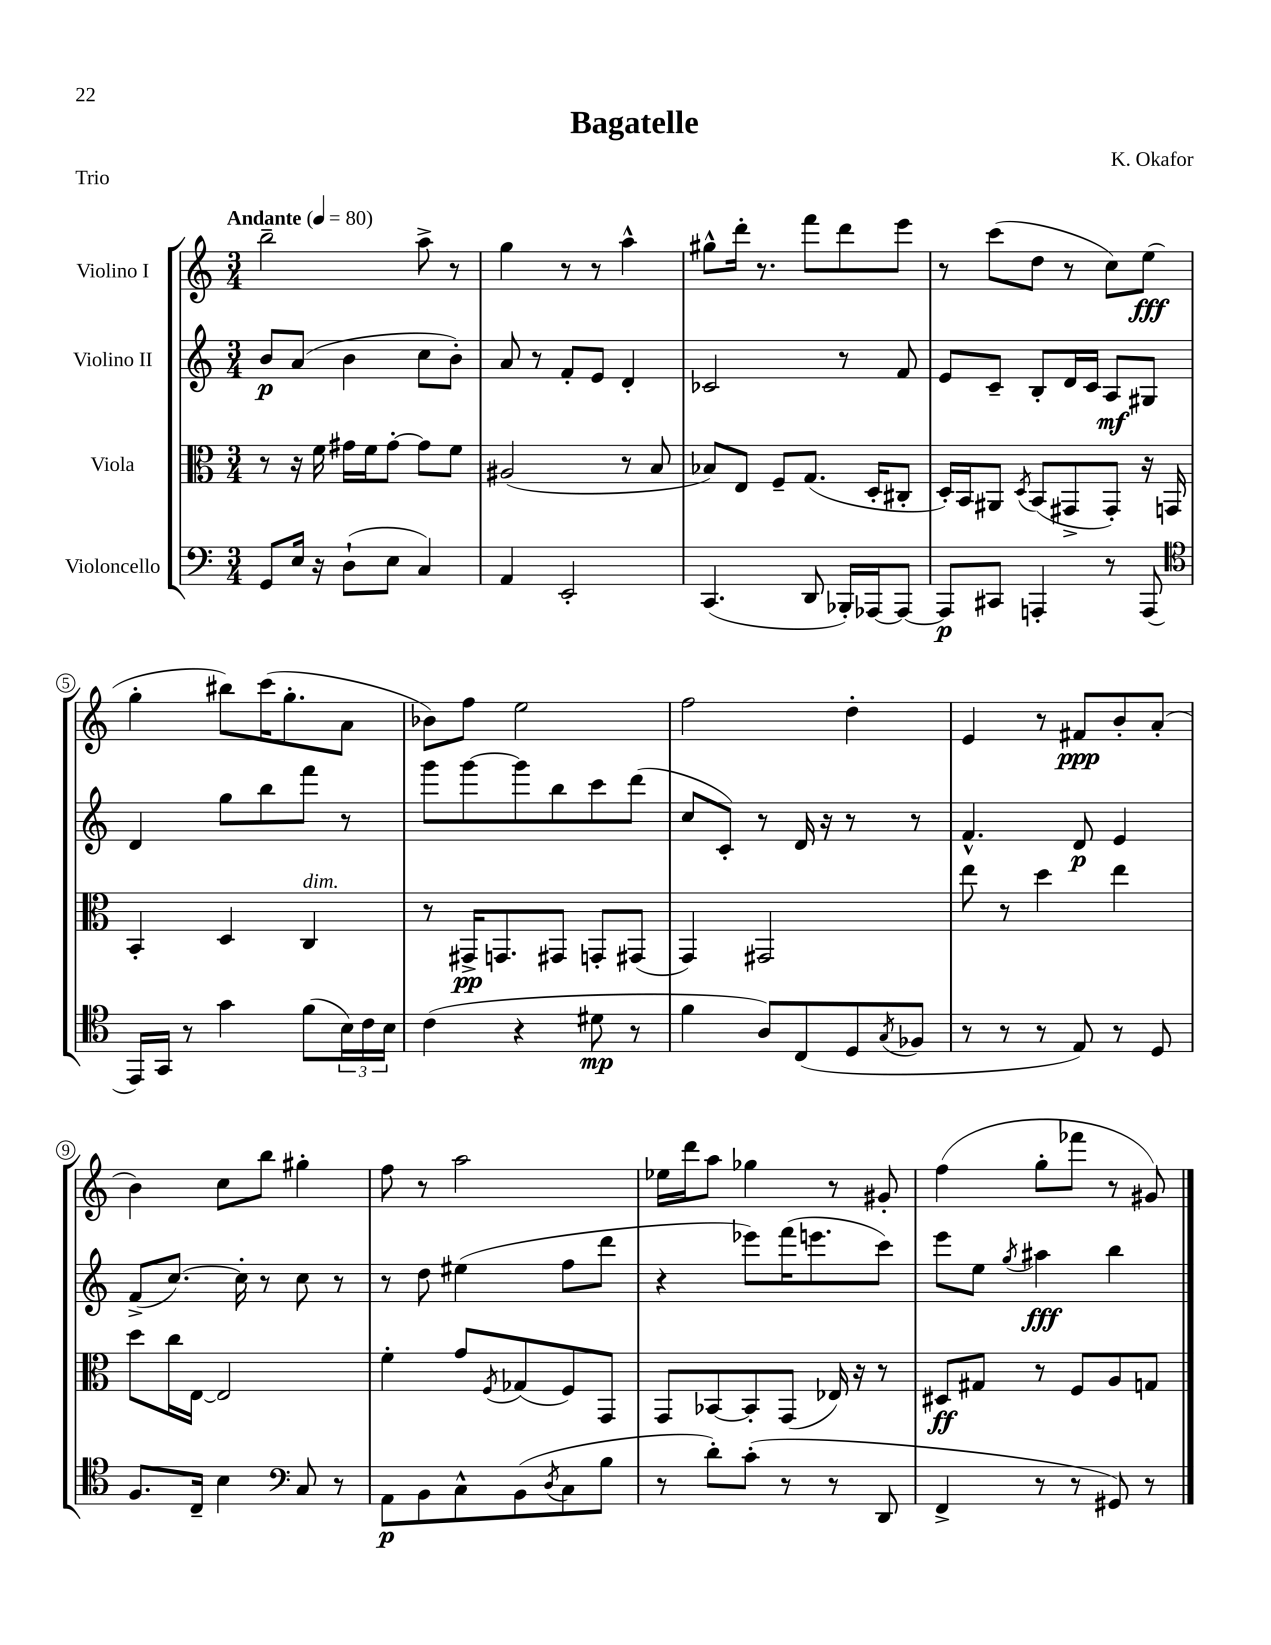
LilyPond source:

\header { title = "Bagatelle" composer = "K. Okafor" piece = "Trio" }
<<
\new StaffGroup <<
\new Staff = "s0" \with { instrumentName = "Violino I" } {
    \clef treble \key c \major \numericTimeSignature \time 3/4 \tempo "Andante" 4 = 80
    b''2-- a''8-> r8 |
    g''4 r8 r8 a''4-^ |
    gis''8-^ d'''16-. r8. f'''8 d'''8 e'''8 |
    r8 c'''8( d''8 r8 c''8) e''8\fff( |
    g''4-. bis''8) c'''16( g''8.-. a'8 |
    bes'8) f''8 e''2 |
    f''2 d''4-. |
    e'4 r8 fis'8\ppp b'8-. a'8-.( |
    b'4) c''8 b''8 gis''4-. |
    f''8 r8 a''2 |
    ees''16 d'''16 a''8 ges''4 r8 gis'8-. |
    f''4( g''8-. fes'''8 r8 gis'8) \bar "|." |
}
\new Staff = "s1" \with { instrumentName = "Violino II" } {
    \clef treble \key c \major \numericTimeSignature \time 3/4
    b'8\p a'8( b'4 c''8 b'8-.) |
    a'8 r8 f'8-. e'8 d'4-. |
    ces'2 r8 f'8 |
    e'8 c'8-- b8-. d'16 c'16 a8\mf gis8 |
    d'4 g''8 b''8 f'''8 r8 |
    g'''8 g'''8~ g'''8 b''8 c'''8 d'''8( |
    c''8 c'8-.) r8 d'16 r16 r8 r8 |
    f'4.-^ d'8\p e'4 |
    f'8->( c''8.~) c''16-. r8 c''8 r8 |
    r8 d''8 eis''4( f''8 d'''8 |
    r4 ees'''8) f'''16( e'''8. c'''8) |
    e'''8 e''8 \acciaccatura { g''8 } ais''4\fff b''4 \bar "|." |
}
\new Staff = "s2" \with { instrumentName = "Viola" } {
    \clef alto \key c \major \numericTimeSignature \time 3/4
    r8 r16 f'16 gis'16 f'16 gis'8~-. gis'8 f'8 |
    ais2( r8 b8 |
    bes8) e8 f8-- g8.( d16-. cis8-. |
    d16-.) b,16 ais,8 \acciaccatura { d8 } b,8( gis,8-> gis,8-.) r16 g,16 |
    b,4-. d4 c4^\markup { \italic "dim." } |
    r8 gis,16->\pp g,8. gis,8 g,8-. gis,8( |
    g,4) gis,2 |
    e''8 r8 d''4 e''4 |
    d''8 c''16 e16~ e2 |
    f'4-. g'8 \acciaccatura { f8 } ges8( f8) g,8 |
    g,8 bes,8~ bes,8-. g,8( ees16) r16 r8 |
    dis8\ff gis8 r8 f8 a8 g8 \bar "|." |
}
\new Staff = "s3" \with { instrumentName = "Violoncello" } {
    \clef bass \key c \major \numericTimeSignature \time 3/4
    g,8 e16 r16 d8-!( e8 c4) |
    a,4 e,2-. |
    c,4.( d,8 bes,,16-.) aes,,16~ aes,,8~ |
    aes,,8\p cis,8 a,,4-. r8 a,,8( |
    \clef tenor e,16) g,16 r8 g'4 f'8( \tuplet 3/2 { b16) c'16 b16 } |
    c'4( r4 dis'8\mp r8 |
    f'4 a8) c8( d8 \acciaccatura { g8 } fes8 |
    r8 r8 r8 e8) r8 d8 |
    f8. c16-- b4 \clef bass c8 r8 |
    a,8\p b,8 c8-^ b,8( \acciaccatura { d8 } c8 b8 |
    r8 d'8-.) c'8-.( r8 r8 d,8 |
    f,4-> r8 r8 gis,8) r8 \bar "|." |
}
>>
>>
\layout { \context { \Score \override BarNumber.stencil = #(make-stencil-circler 0.1 0.3 ly:text-interface::print) } }
